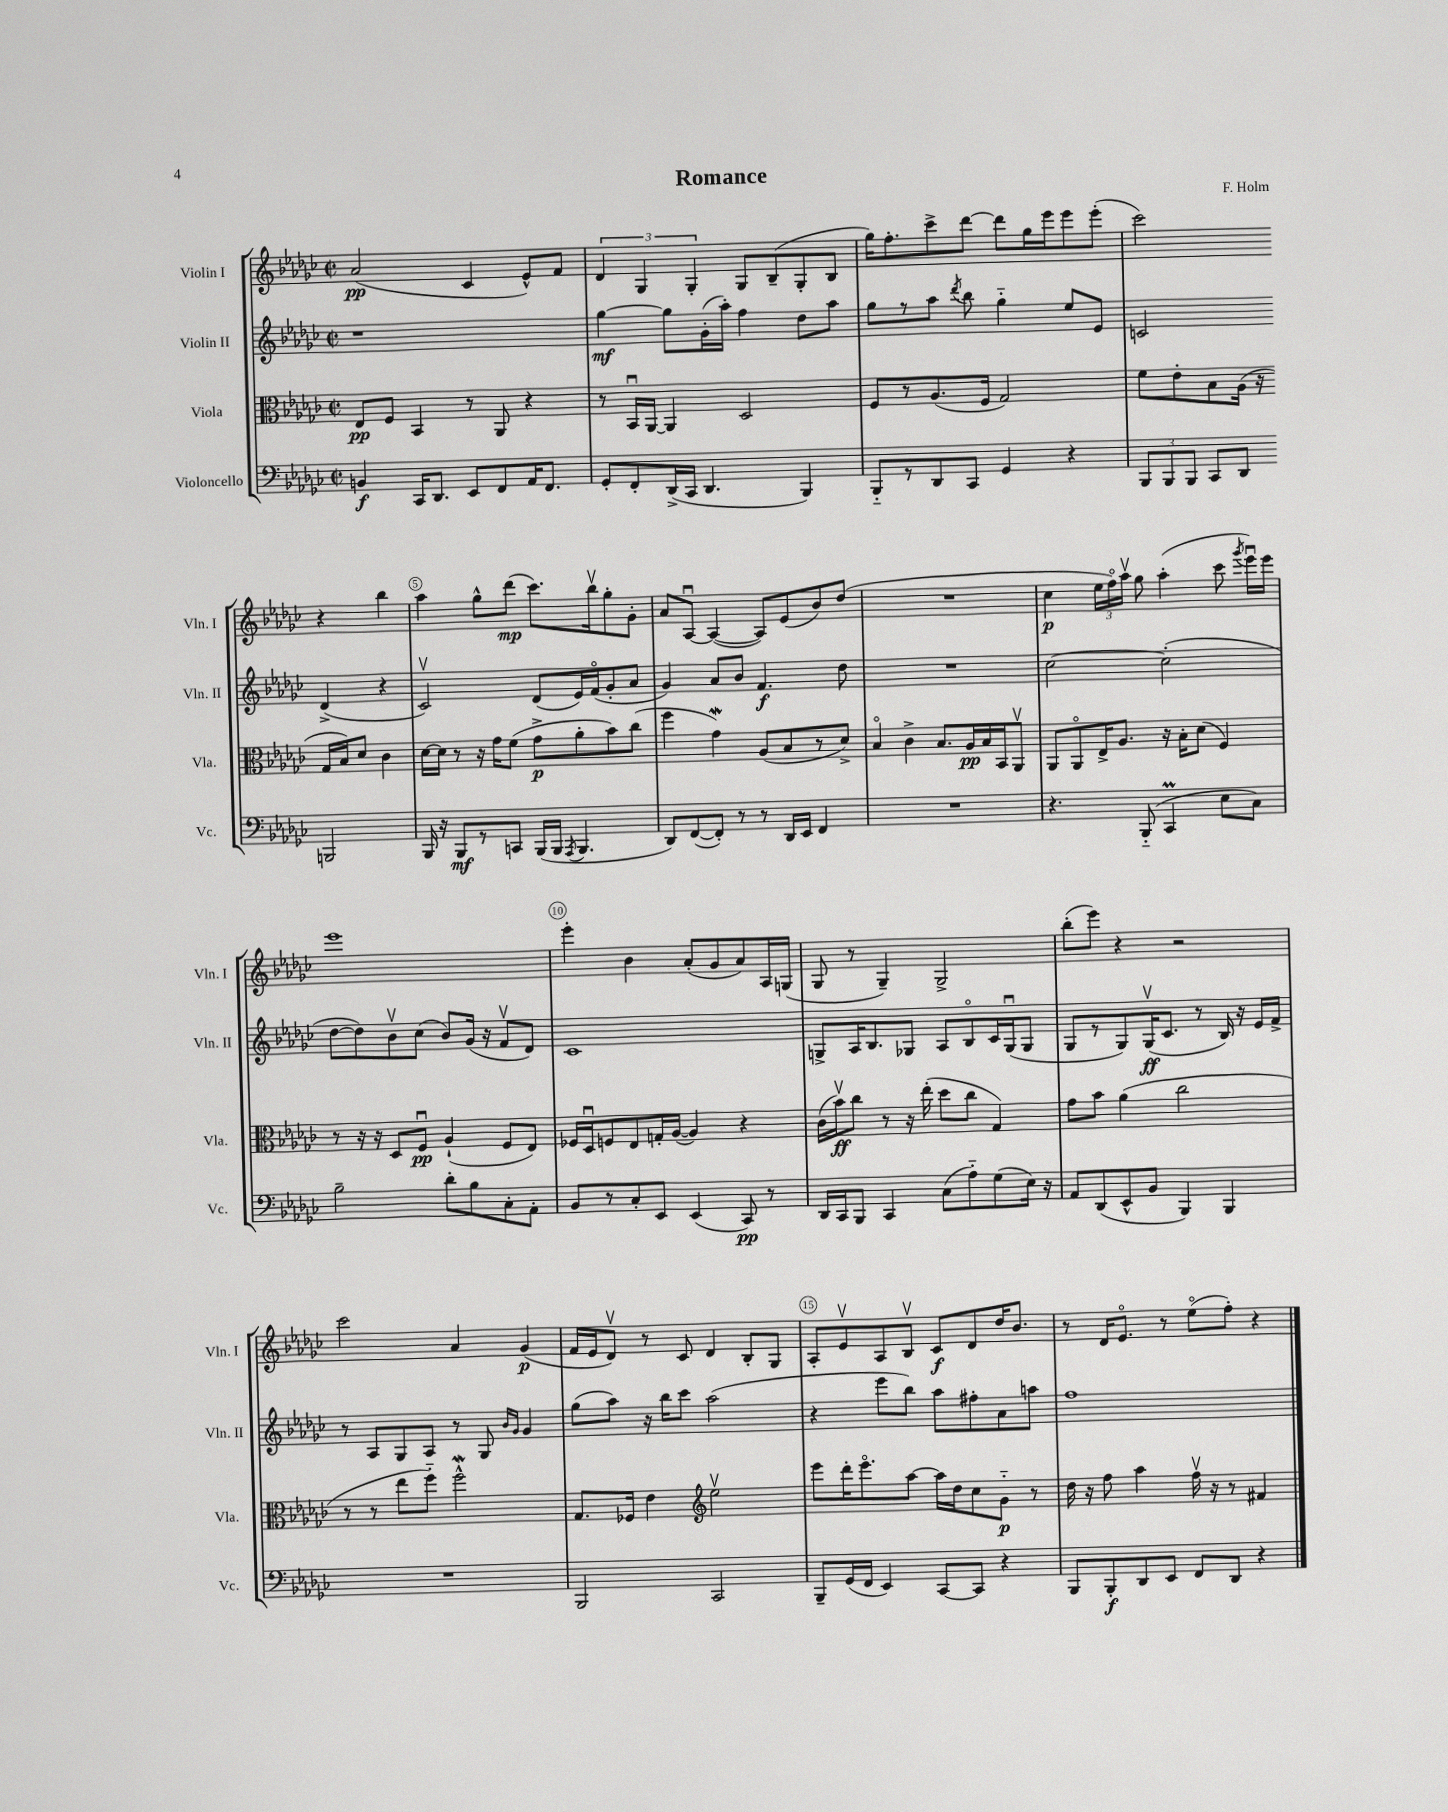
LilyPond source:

\header { title = "Romance" composer = "F. Holm" }
<<
\new StaffGroup <<
\new Staff = "s0" \with { instrumentName = "Violin I" shortInstrumentName = "Vln. I" } {
    \clef treble \key ges \major \defaultTimeSignature \time 2/2
    \autoBeamOff aes'2\pp( ces'4 ees'8[-^) f'8] |
    \tuplet 3/2 { des'4 ges4 ges4-. } ges8[ bes8--( ges8-. bes8] |
    ges''16[) f''8.-. ces'''8-> des'''8]~ des'''8[ ges''16 ees'''16 ees'''8 ees'''8]-.( |
    ces'''2) r4 bes''4 |
    aes''4 ges''8[-^ des'''8]\mp( ces'''8.[) bes''16\upbow ges''8-. ges'8]-. |
    aes'8[ aes8]~\downbow aes4~( aes8[) ees'8( bes'8) des''8]( |
    R1 |
    ces''4\p \tuplet 3/2 { ees''16[ f''16\flageolet) aes''16]\upbow } ges''8 aes''4-.( ces'''8 \acciaccatura { ges'''8 } ees'''16[\downbow) ees'''16] |
    ees'''1 |
    ees'''4-. bes'4 aes'8[-.( ges'8 aes'8) aes16 g16]( |
    ges8 r8 ges4--) ges2-> |
    bes''8[-.( ees'''8]) r4 r2 |
    ces'''2 aes'4 ges'4\p( |
    f'16[ ees'16 des'8]\upbow) r8 ces'8 des'4 bes8[-. ges8] |
    aes8[-. ees'8\upbow aes8 bes8]\upbow ces'8[\f des'8 des''16 bes'8.] |
    r8 des'16[ ees'8.]\flageolet r8 ees''8[\flageolet( f''8]-.) r4 \bar "|." |
}
\new Staff = "s1" \with { instrumentName = "Violin II" shortInstrumentName = "Vln. II" } {
    \clef treble \key ges \major \defaultTimeSignature \time 2/2
    \autoBeamOff r1 |
    ges''4~\mf ges''8[ ges'16-.( aes''16]-.) f''4 des''8[ aes''8] |
    ges''8[ r8 aes''8] \acciaccatura { des'''8 } bes''8 ges''4-_ ees''8[ ees'8] |
    c'2 des'4->( r4 |
    ces'2\upbow) des'8[( ees'16) f'16\flageolet( ges'8-. aes'8] |
    ges'4) aes'8[ bes'8] f'4.\f des''8 |
    R1 |
    ces''2~ ces''2-.( |
    des''8[~ des''8) bes'8\upbow ces''8]( bes'8[) ges'16]( r16 f'8[\upbow des'8]) |
    ces'1 |
    g8[-> aes16 bes8. ges8] aes8[ bes8\flageolet ces'16 ges16\downbow( ges8] |
    ges8[ r8 ges8) ges16\upbow\ff( ces'8.] r8 bes16) r16 ees'16[ f'16]-> |
    r8 aes8[ ges8 aes8] r8 ges8 \grace { bes'16[ ges'16] } ges'4 |
    ges''8[( aes''8]) r16 bes''16[ ces'''8] aes''2( |
    r4 ees'''8[ bes''8]) aes''8[ fis''8-. aes'8 a''8] |
    f''1 \bar "|." |
}
\new Staff = "s2" \with { instrumentName = "Viola" shortInstrumentName = "Vla." } {
    \clef alto \key ges \major \defaultTimeSignature \time 2/2
    \autoBeamOff ees8[\pp f8] bes,4 r8 aes,8 r4 |
    r8 bes,16[\downbow aes,16]~ aes,4 des2 |
    f8[ r8 aes8.( f16] ges2) |
    f'8[ ees'8-. bes8 aes16]( r16 ges16[ bes16) des'8] ces'4 |
    des'16[~ des'16] r8 r16 ges'16[ f'8]( ges'8[->\p aes'8-. bes'8) ces''8]( |
    f''4 ges'4\mordent) aes8[( bes8 r8 des'8]->) |
    bes4\flageolet ces'4-> bes8.[ aes16\pp bes16 bes,16 aes,8]\upbow |
    aes,8[ aes,8\flageolet ees16-> aes8.] r16 bes16[-. des'8]( f4) |
    r8 r16 r16 des8[ f8]\downbow\pp aes4-!( f8[ ees8]) |
    fes16[ des16\downbow f8 ees8 g16-. aes16]~( aes4) r4 |
    ces'16[( bes'16\upbow\ff) ces''8] r8 r16 ees''16-.( des''8[ ces''8] ges4) |
    ges'8[ bes'8] aes'4( ces''2 |
    r8 r8 ees''8[ f''8]-_) f''2-^\mordent |
    ges8.[ fes16] ees'4 \clef treble ees''2\upbow |
    ees'''8[ des'''16-. ees'''8.\flageolet aes''8]~ aes''16[ des''16 ces''8 ges'8]-_\p r8 |
    des''16 r16 f''8 aes''4 f''16\upbow r16 r8 fis'4 \bar "|." |
}
\new Staff = "s3" \with { instrumentName = "Violoncello" shortInstrumentName = "Vc." } {
    \clef bass \key ges \major \defaultTimeSignature \time 2/2
    \autoBeamOff b,4\f ces,16[ des,8.] ees,8[ f,8 aes,16 f,8.] |
    ges,8[-. f,8-. des,16->( ces,16] des,4. bes,,4) |
    bes,,8[-_ r8 des,8 ces,8] ges,4 r4 |
    \tuplet 3/2 { bes,,8[ bes,,8 bes,,8] } ces,8[ des,8] b,,2 |
    bes,,16 r16 bes,,8[\mf r8 c,8] bes,,16[( bes,,16] \acciaccatura { aes,,8 } bes,,4. |
    des,8[) f,8~( f,8]-.) r8 r8 des,16[ ees,16] f,4 |
    R1 |
    r4. bes,,8-_( ces,4\prall ees8[ ces8]) |
    bes2-- des'8[-. bes8 ces8-. aes,8]-. |
    bes,8[ r8 ces8-. ees,8] ees,4( ces,8\pp) r8 |
    des,16[ ces,16 bes,,8] ces,4 ces8[( aes8-_) ges8( ees16]) r16 |
    aes,8[ des,8( ees,8-^ bes,8] bes,,4) bes,,4 |
    R1 |
    bes,,2 ces,2 |
    bes,,8[-- ges,16( f,16] ees,4) ces,8[~ ces,8] r4 |
    bes,,8[ bes,,8-.\f des,8 ees,8] f,8[ des,8] r4 \bar "|." |
}
>>
>>
\layout { \context { \Score \override BarNumber.break-visibility = ##(#f #t #t) barNumberVisibility = #(every-nth-bar-number-visible 5) \override BarNumber.stencil = #(make-stencil-circler 0.1 0.3 ly:text-interface::print) } }
